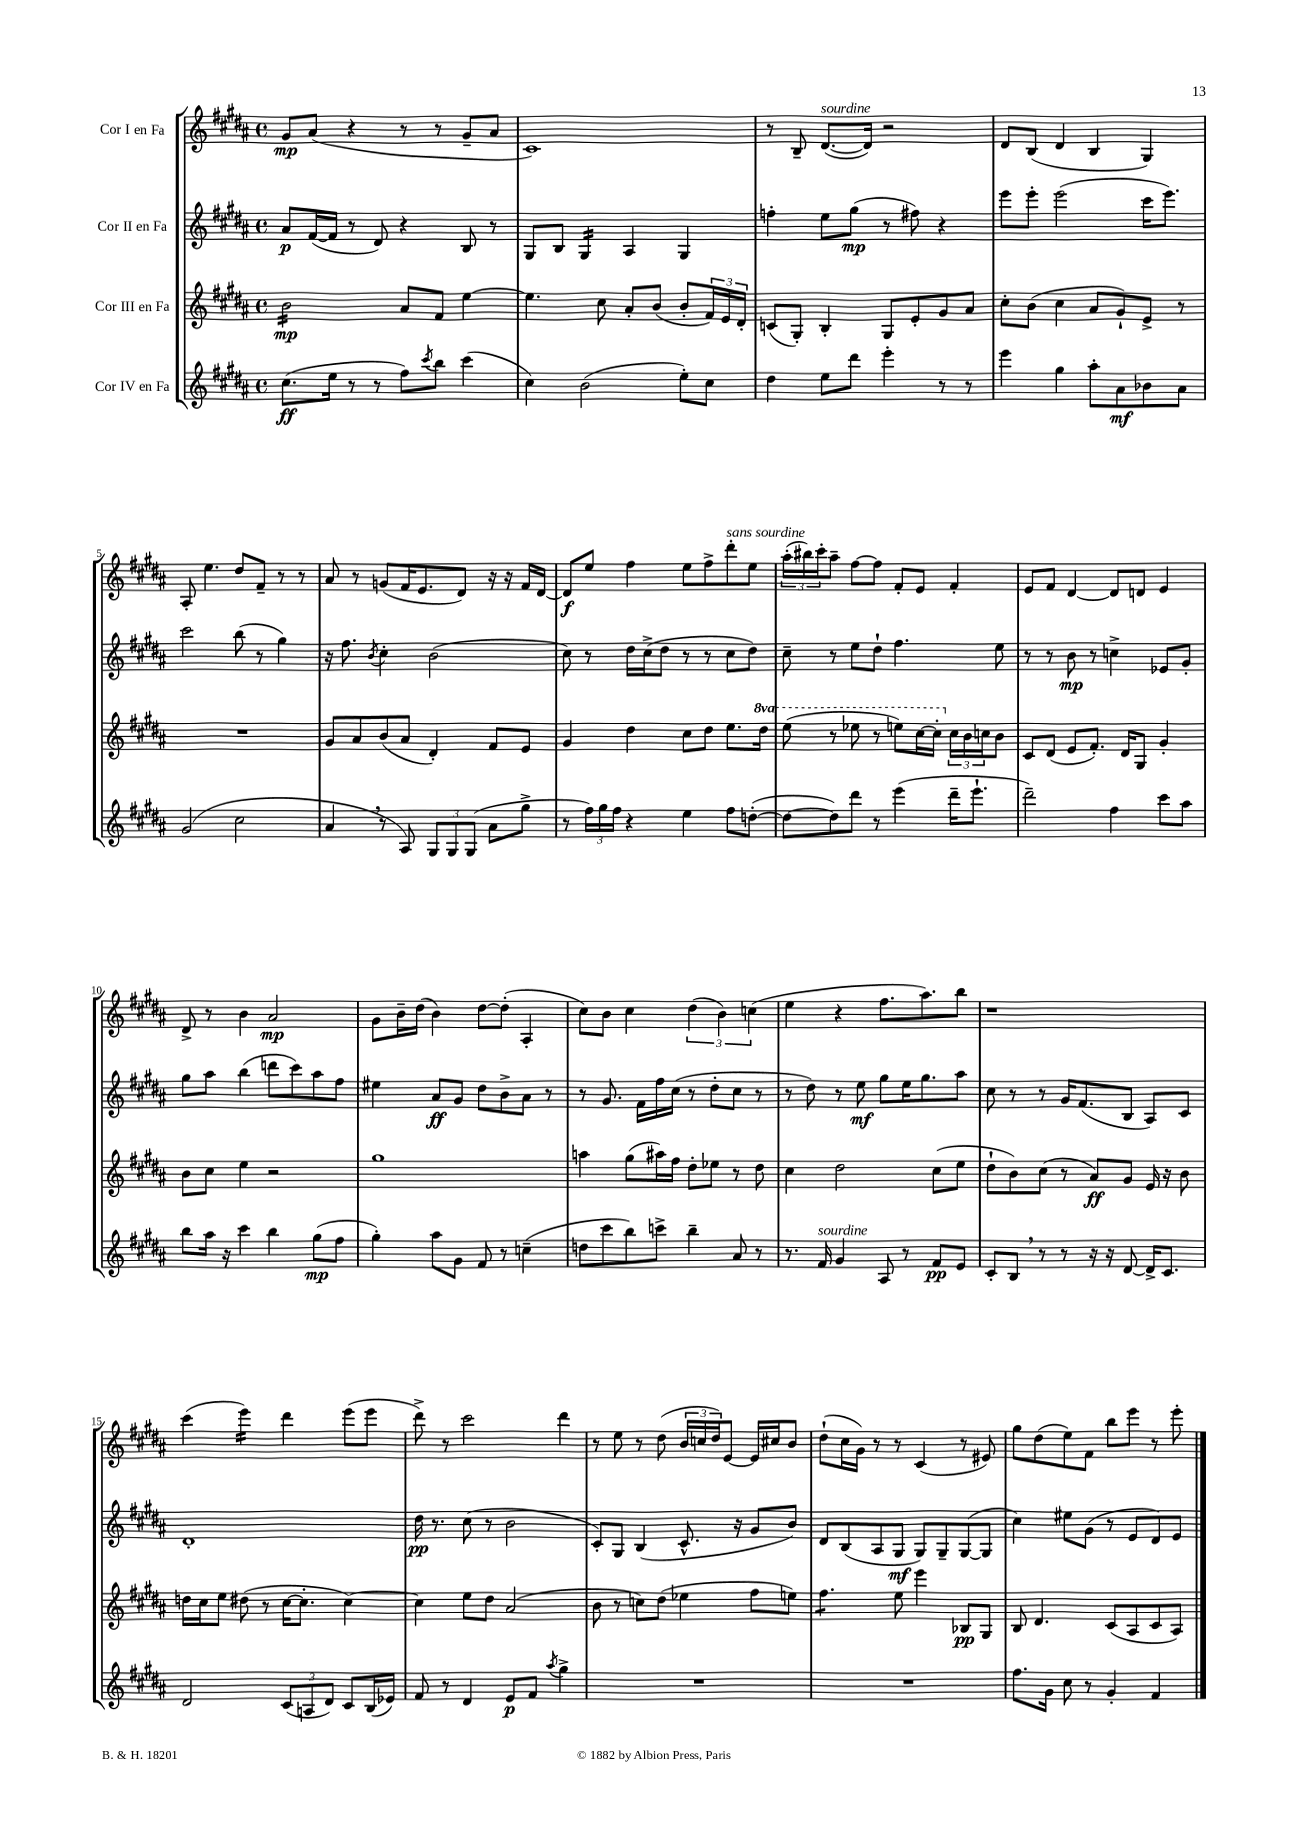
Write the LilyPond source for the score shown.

<<
\new StaffGroup <<
\new Staff = "s0" \with { instrumentName = "Cor I en Fa" } {
    \clef treble \key b \major \defaultTimeSignature \time 4/4
    gis'8\mp ais'8( r4 r8 r8 gis'8-- ais'8 |
    cis'1) |
    r8 b8-- dis'8.~^\markup { \italic "sourdine" }( dis'16) r2 |
    dis'8 b8( dis'4 b4 gis4) |
    ais8-. e''4. dis''8 fis'8-- r8 r8 |
    ais'8 r8 g'8( fis'16 e'8. dis'8) r16 r16 fis'16 dis'16~ |
    dis'8\f e''8 fis''4 e''8 fis''8-> dis'''8-.^\markup { \italic "sans sourdine" } e''8 |
    \tuplet 3/2 { ais''16-.( bis''16) cis'''16-. } ais''8-- fis''8~ fis''8 fis'8-. e'8 fis'4-. |
    e'8 fis'8 dis'4~ dis'8 d'8 e'4 |
    dis'8-> r8 b'4 ais'2\mp |
    gis'8 b'16-- dis''16( b'4) dis''8~ dis''8-.( ais4-. |
    cis''8) b'8 cis''4 \tuplet 3/2 { dis''4( b'4) c''4( } |
    e''4 r4 fis''8. ais''8.) b''8 |
    r1 |
    cis'''4( e'''4:16) dis'''4 e'''8( e'''8 |
    dis'''8->) r8 cis'''2 dis'''4 |
    r8 e''8 r8 dis''8( \tuplet 3/2 { b'16 c''16 dis''16) } e'8~ e'16 cis''16 b'8 |
    dis''8-!( cis''16 gis'16) r8 r8 cis'4( r8 eis'8) |
    gis''8 dis''8( e''8) fis'8 b''8 e'''8 r8 e'''8-. \bar "|." |
}
\new Staff = "s1" \with { instrumentName = "Cor II en Fa" } {
    \clef treble \key b \major \defaultTimeSignature \time 4/4
    ais'8\p fis'16~( fis'16 r8 dis'8) r4 b8 r8 |
    gis8 b8 gis4:16 ais4 gis4 |
    f''4-. e''8 gis''8\mp( r8 fis''8) r4 |
    e'''8 e'''8-. e'''2( cis'''16 e'''8.) |
    cis'''2 b''8( r8 gis''4) |
    r16 fis''8. \acciaccatura { b'8 } cis''4-. b'2( |
    cis''8) r8 dis''16 cis''16->( dis''8 r8 r8 cis''8 dis''8) |
    cis''8-- r8 e''8 dis''8-! fis''4. e''8 |
    r8 r8 b'8\mp r8 c''4-> ees'8 gis'8-. |
    gis''8 ais''8 b''4( d'''8 cis'''8) ais''8 fis''8 |
    eis''4 ais'8\ff gis'8 dis''8 b'8-> ais'8 r8 |
    r8 gis'8. fis'16 fis''16 cis''16( r8 dis''8-. cis''8 r8 |
    r8 dis''8) r8 e''8\mf gis''8 e''16 gis''8. ais''8 |
    cis''8 r8 r8 gis'16 fis'8.( b8 ais8) cis'8 |
    dis'1-. |
    dis''16\pp r8. cis''8( r8 b'2 |
    cis'8-.) gis8 b4( cis'8.-^ r16 gis'8 b'8) |
    dis'8 b8( ais8 gis8\mf gis8) gis8-- gis8~( gis8 |
    cis''4) eis''8 gis'8( r8 e'8 dis'8) e'8 \bar "|." |
}
\new Staff = "s2" \with { instrumentName = "Cor III en Fa" } {
    \clef treble \key b \major \defaultTimeSignature \time 4/4 \set Staff.ottavationMarkups = #ottavation-simple-ordinals
    b'2:16\mp ais'8 fis'8 e''4~ |
    e''4. cis''8 ais'8-. b'8( b'8-. \tuplet 3/2 { fis'16) e'16 dis'16-. } |
    c'8( gis8-.) b4-. gis8 e'8-. gis'8 ais'8 |
    cis''8-. b'8( cis''4 ais'8 gis'8-!) e'8-> r8 |
    R1 |
    gis'8 ais'8 b'8( ais'8 dis'4-.) fis'8 e'8 |
    gis'4 dis''4 cis''8 dis''8 e''8. \ottava #1 dis'''16 |
    e'''8( r8 ees'''8 r8 e'''8) cis'''16~ cis'''16-. \ottava #0 \tuplet 3/2 { cis''16 b'16 c''16 } b'8 |
    cis'8 dis'8( e'8 fis'8.-.) dis'16 gis8 gis'4-. |
    b'8 cis''8 e''4 r2 |
    gis''1 |
    a''4 gis''8( ais''16) fis''16 dis''8-. ees''8 r8 dis''8 |
    cis''4 dis''2 cis''8( e''8 |
    dis''8-! b'8) cis''8( r8 ais'8\ff) gis'8 e'16 r16 b'8 |
    d''16 cis''16 e''8 dis''8( r8 cis''16~ cis''8.-. cis''4~) |
    cis''4 e''8 dis''8 ais'2( |
    b'8 r8 c''8) dis''8( ees''4 fis''8 e''8) |
    fis''4.:8 e''8 e'''4 bes8\pp gis8 |
    b8 dis'4. cis'8( ais8 cis'8 ais8) \bar "|." |
}
\new Staff = "s3" \with { instrumentName = "Cor IV en Fa" } {
    \clef treble \key b \major \defaultTimeSignature \time 4/4
    cis''8.\ff( e''16 r8 r8 fis''8) \acciaccatura { cis'''8 } b''8 cis'''4( |
    cis''4) b'2( e''8-.) cis''8 |
    dis''4 e''8 dis'''8 e'''4-. r8 r8 |
    e'''4 gis''4 ais''8-. ais'8\mf bes'8 ais'8 |
    gis'2( cis''2 |
    ais'4 \breathe r8 ais8) \tuplet 3/2 { gis8 gis8 gis8( } ais'8 gis''8-> |
    r8 \tuplet 3/2 { fis''16) gis''16 fis''16 } r4 e''4 fis''8 d''8~-.( |
    d''8~ d''8) dis'''8 r8 e'''4( dis'''16-- e'''8.-! |
    dis'''2--) fis''4 cis'''8 ais''8 |
    b''8 ais''16 r16 cis'''4 b''4 gis''8\mp( fis''8 |
    gis''4-.) ais''8 gis'8 fis'8 r8 c''4--( |
    d''8 cis'''8 b''8) c'''8-> b''4-- ais'8 r8 |
    r8. fis'16^\markup { \italic "sourdine" } gis'4 ais8 r8 fis'8\pp e'8 |
    cis'8-. b8 \breathe r8 r8 r16 r16 dis'8~ dis'16-> cis'8. |
    dis'2 \tuplet 3/2 { cis'8( a8 dis'8) } cis'8 b16( ees'16) |
    fis'8 r8 dis'4 e'8\p fis'8 \acciaccatura { ais''8 } gis''4-> |
    R1 |
    R1 |
    fis''8. gis'16 cis''8 r8 gis'4-. fis'4 \bar "|." |
}
>>
>>
